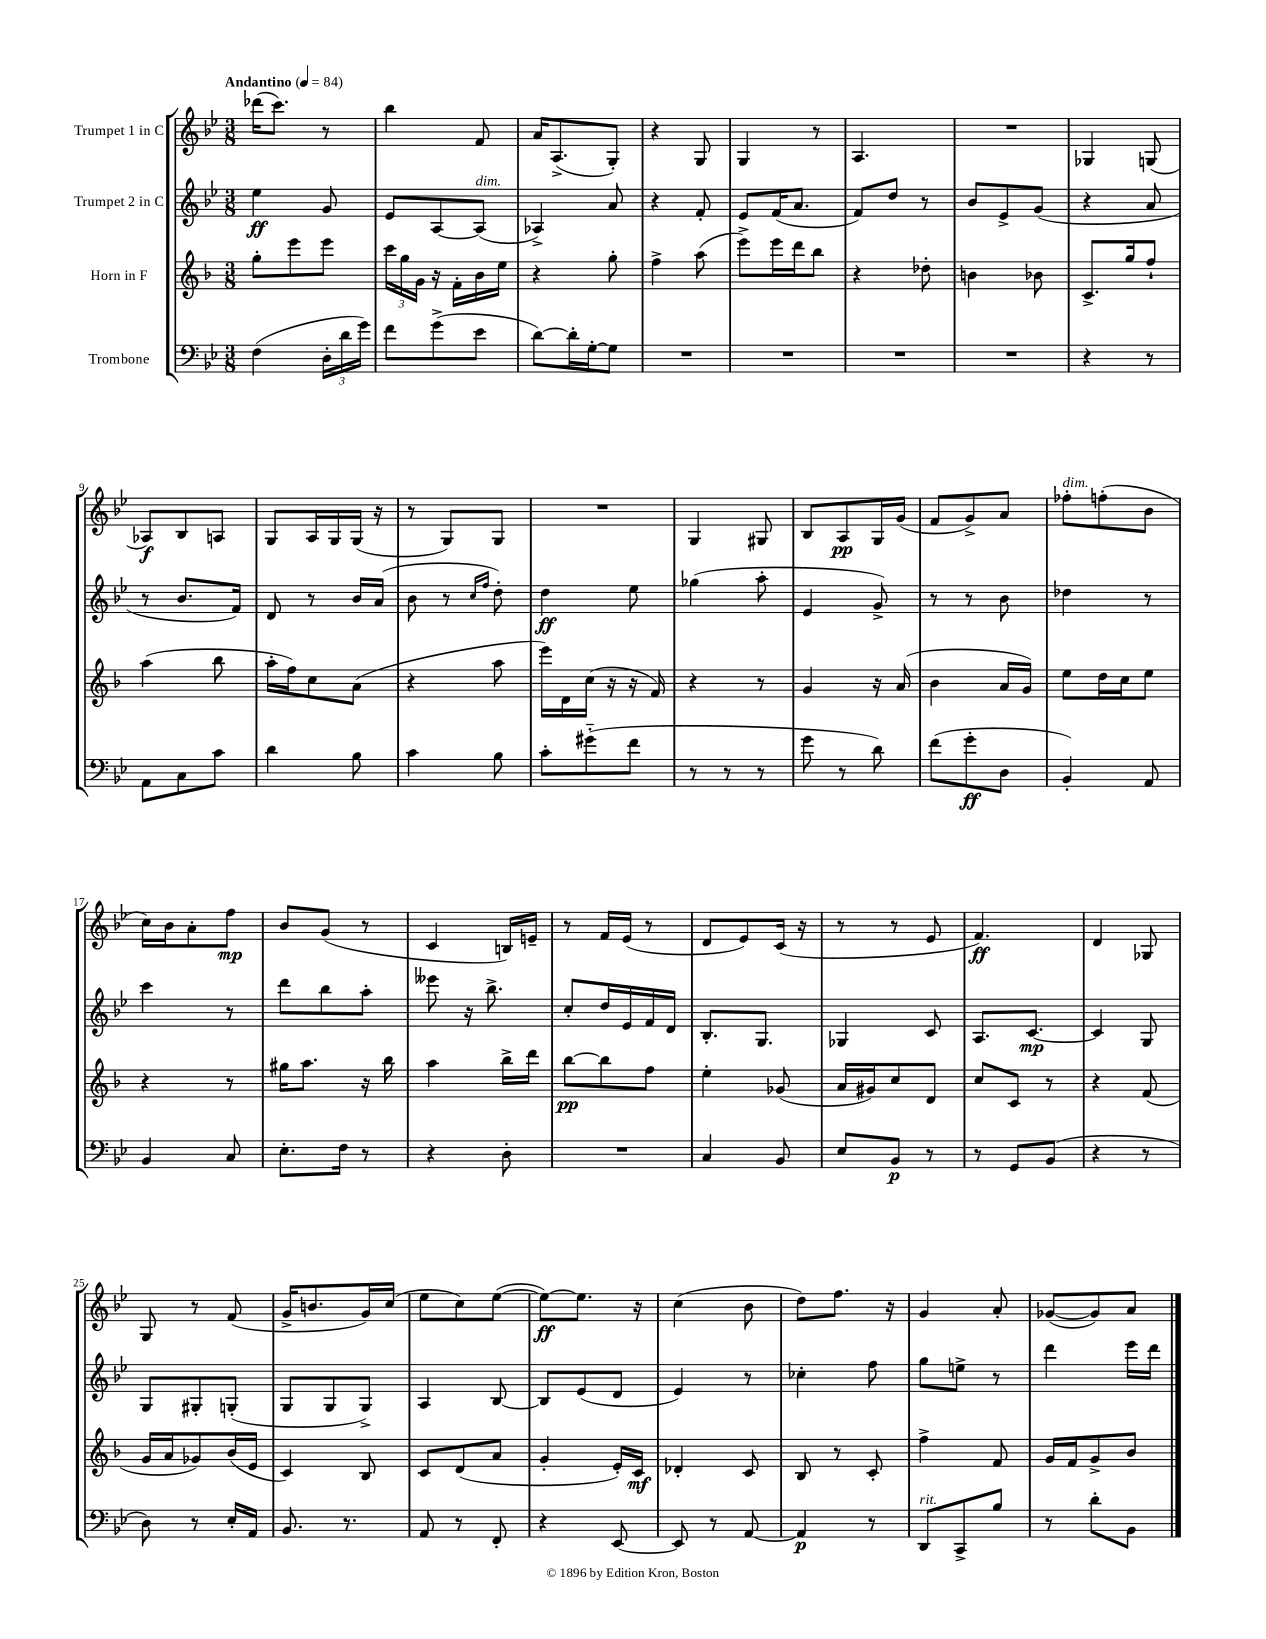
<<
\new StaffGroup <<
\new Staff = "s0" \with { instrumentName = "Trumpet 1 in C" } {
    \clef treble \key bes \major \numericTimeSignature \time 3/8 \tempo "Andantino" 4 = 84
    des'''16( c'''8.) r8 |
    bes''4 f'8 |
    a'16 a8.->( g8-.) |
    r4 g8 |
    g4 r8 |
    a4. |
    R4. |
    ges4 g8( |
    aes8\f) bes8 a8 |
    g8 a16 g16 g16( r16 |
    r8 g8) g8 |
    R4. |
    g4 gis8 |
    bes8 a8\pp g16 g'16( |
    f'8 g'8->) a'8 |
    fes''8-.^\markup { \italic "dim." } f''8-.( bes'8 |
    c''16) bes'16 a'8-. f''8\mp |
    bes'8 g'8( r8 |
    c'4 b16) e'16-- |
    r8 f'16 ees'16( r8 |
    d'8 ees'8) c'16( r16 |
    r8 r8 ees'8 |
    f'4.\ff) |
    d'4 ges8 |
    g8 r8 f'8( |
    g'16-> b'8. g'16) c''16( |
    ees''8 c''8) ees''8~( |
    ees''8~\ff) ees''8. r16 |
    c''4( bes'8 |
    d''8) f''8. r16 |
    g'4 a'8-. |
    ges'8~( ges'8) a'8 \bar "|." |
}
\new Staff = "s1" \with { instrumentName = "Trumpet 2 in C" } {
    \clef treble \key bes \major \numericTimeSignature \time 3/8
    ees''4\ff g'8 |
    ees'8 a8~ a8^\markup { \italic "dim." }( |
    aes4->) a'8 |
    r4 f'8-. |
    ees'8 f'16( a'8. |
    f'8) d''8 r8 |
    bes'8 ees'8-> g'8( |
    r4 a'8 |
    r8 bes'8. f'16) |
    d'8 r8 bes'16 a'16( |
    bes'8 r8 \grace { c''16 f''16 } d''8-.) |
    d''4\ff ees''8 |
    ges''4( a''8-. |
    ees'4 g'8->) |
    r8 r8 bes'8 |
    des''4 r8 |
    c'''4 r8 |
    d'''8 bes''8 a''8-. |
    eeses'''8 r16 bes''8.-> |
    c''8-. d''16 ees'16 f'16 d'16 |
    bes8.-. g8. |
    ges4 c'8 |
    a8. c'8.~\mp |
    c'4 g8 |
    g8 gis8-. g8-.( |
    g8 g8 g8->) |
    a4 bes8~ |
    bes8 ees'8( d'8 |
    ees'4) r8 |
    ces''4-. f''8 |
    g''8 e''8-> r8 |
    d'''4 ees'''16 d'''16 \bar "|." |
}
\new Staff = "s2" \with { instrumentName = "Horn in F" } {
    \clef treble \key f \major \numericTimeSignature \time 3/8
    g''8-. e'''8 e'''8 |
    \tuplet 3/2 { c'''16 g''16 g'16 } r16 f'16-. bes'16 e''16 |
    r4 g''8-. |
    f''4-> a''8( |
    e'''8->) e'''16 d'''16 bes''8 |
    r4 des''8-. |
    b'4 bes'8 |
    c'8.-> g''16 f''8-! |
    a''4( bes''8 |
    a''16-. f''16) c''8 a'8( |
    r4 a''8 |
    e'''16) d'16 c''16( r16 r16 f'16) |
    r4 r8 |
    g'4 r16 a'16( |
    bes'4 a'16 g'16) |
    e''8 d''16 c''16 e''8 |
    r4 r8 |
    gis''16 a''8. r16 bes''16 |
    a''4 bes''16-> d'''16 |
    bes''8~\pp bes''8 f''8 |
    e''4-. ges'8( |
    a'16 gis'16) c''8 d'8 |
    c''8 c'8 r8 |
    r4 f'8( |
    g'16 a'16 ges'8) bes'16( e'16 |
    c'4) bes8 |
    c'8 d'8( a'8 |
    g'4-. e'16-.) c'16\mf |
    des'4-. c'8 |
    bes8 r8 c'8-. |
    f''4-> f'8 |
    g'16 f'16 g'8-> bes'8 \bar "|." |
}
\new Staff = "s3" \with { instrumentName = "Trombone" } {
    \clef bass \key bes \major \numericTimeSignature \time 3/8
    f4( \tuplet 3/2 { d16-. d'16 g'16) } |
    f'8 g'8->( ees'8 |
    d'8~) d'16-. g16~-. g8 |
    R4. |
    R4. |
    R4. |
    R4. |
    r4 r8 |
    a,8 c8 c'8 |
    d'4 bes8 |
    c'4 bes8 |
    c'8-. gis'8-_( f'8 |
    r8 r8 r8 |
    g'8 r8 d'8) |
    f'8( g'8-.\ff d8 |
    bes,4-.) a,8 |
    bes,4 c8 |
    ees8.-. f16 r8 |
    r4 d8-. |
    R4. |
    c4 bes,8 |
    ees8 bes,8\p r8 |
    r8 g,8 bes,8( |
    r4 r8 |
    d8) r8 ees16-. a,16 |
    bes,8. r8. |
    a,8 r8 f,8-. |
    r4 ees,8~ |
    ees,8 r8 a,8~ |
    a,4\p r8 |
    d,8^\markup { \italic "rit." } c,8-> bes8 |
    r8 d'8-. bes,8 \bar "|." |
}
>>
>>
